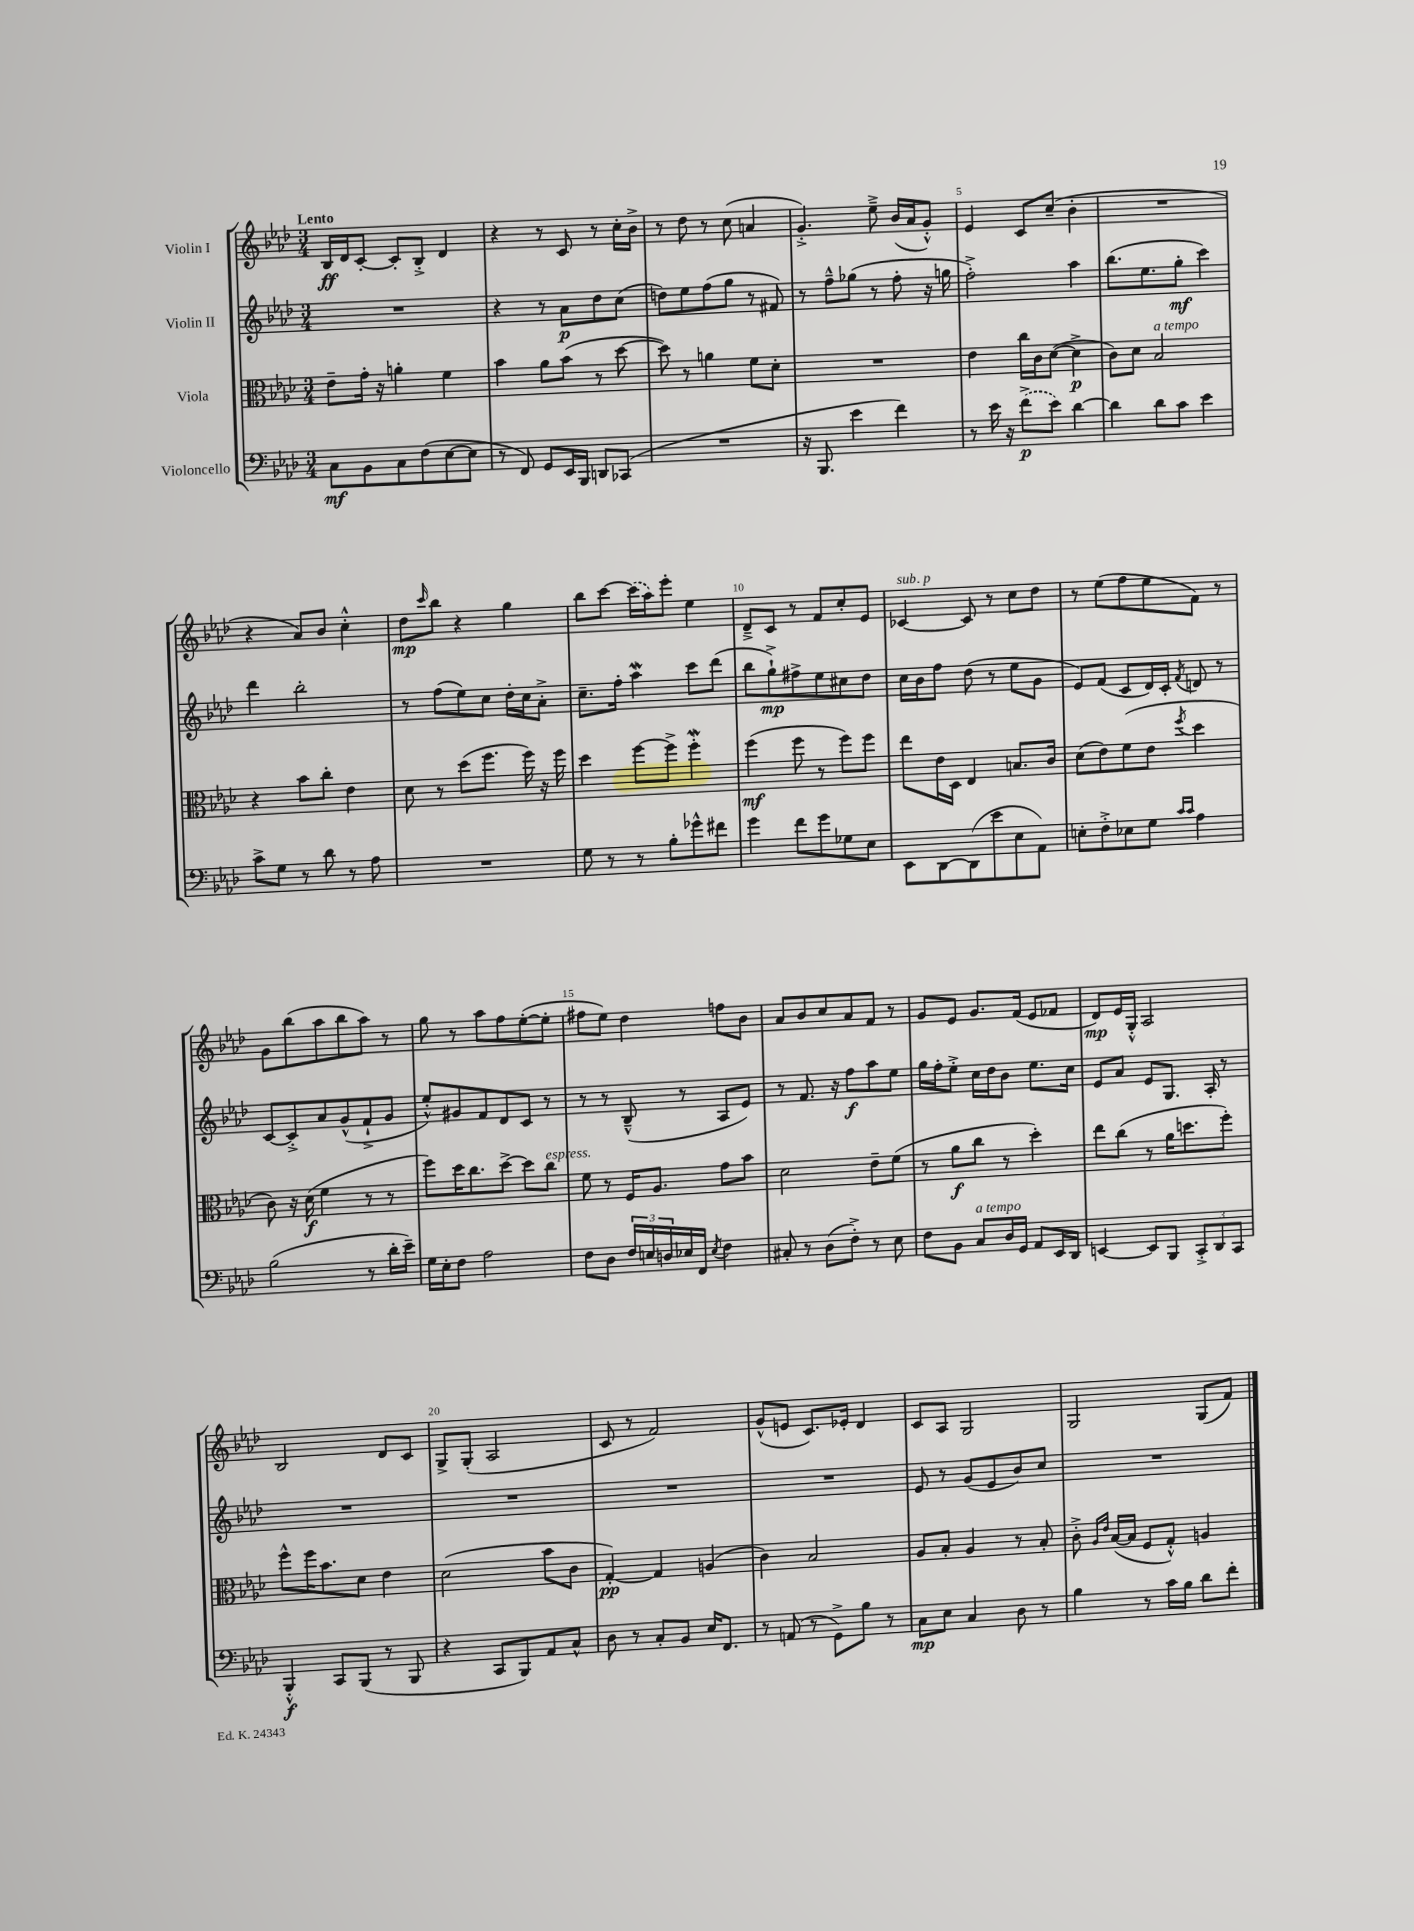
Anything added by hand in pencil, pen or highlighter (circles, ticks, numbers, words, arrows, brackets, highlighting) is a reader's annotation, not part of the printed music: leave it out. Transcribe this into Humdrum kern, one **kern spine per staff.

**kern	**kern	**kern	**kern
*staff4	*staff3	*staff2	*staff1
*clefF4	*clefC3	*clefG2	*clefG2
*k[b-e-a-d-]	*k[b-e-a-d-]	*k[b-e-a-d-]	*k[b-e-a-d-]
*M3/4	*M3/4	*M3/4	*M3/4
8C\L	8e-~\L	2.r	16B-/LL
.	.	.	16d-/J
8BB-\	16g'\Jk	.	[8c'/J
.	16r	.	.
8C\	4a'\	.	8c'/]L
(8F\	.	.	8B-'^/J
[8E-\	4f\	.	4d-/
8E-\]J	.	.	.
=	=	=	=
8r	4b-\	4r	4r
8FF/)	.	.	.
8GG/L	8a-\L	8r	8r
16EE-/L	(8b-\J	8a-\L	8c/
16BBB-/JJ	.	.	.
8DD/L	8r	8dd-\	8r
(8CC-/J	[8dd-\	(8cc\J	16cc'\LL
.	.	.	16b-^\JJ
=	=	=	=
2.r	8dd-\])	8dd\L)	8r
.	8r	8ee-\	8dd-\
.	4a\	(8ff\	8r
.	.	8gg\J	(8cc\
.	8f\L	8r	4a/
.	8d-'\J	8f#/)	.
=	=	=	=
16r	2.r	8r	4.g'^/)
8.BBB-/	.	.	.
.	.	8ff~^^\L	.
4e-\	.	(8gg-\J	.
.	.	8r	8ee-~^\
4f\)	.	8ff'\	(16b-/LL
.	.	.	16a-/J
.	.	16r	8g'^^/J)
.	.	16gg\	.
=	=	=	=
8r	4e-\	2ff'^\)	4e-/
16e-\	.	.	.
16r	.	.	.
(8f^\L	16cc\LL	.	8c/L
.	16c\J	.	.
8e-\J)	([8d-\J	.	(8cc~/J
[4d-\	4d-^\]	4aa-\	4b-'\
=	=	=	=
4d-\]	8c\L)	(8.bb-\L	2.r
.	8d-\J	.	.
.	.	8.ee-\	.
8d-\L	2B-/	.	.
8c\J	.	8gg'\J	.
4e-\	.	4ccc\)	.
=	=	=	=
8c^\L	4r	4ddd-\	4r
8G\J	.	.	.
8r	8b-\L	2bb-'\	8a-/L)
8d-\	8cc'\J	.	8b-/J
8r	4e-\	.	4cc'^^\
8A-\	.	.	.
=	=	=	=
2.r	8d-\	8r	8dd-\L
.	.	.	16qqccc/
.	8r	(8ff\L	8bb-\J
.	(8dd-\L	8ee-\)	4r
.	8.ff\J	8cc\J	.
.	.	16dd-'\LL	4gg\
.	16ff\)	16cc\J	.
.	16r	8a-'^\J	.
.	16ff\	.	.
=	=	=	=
8G\	4dd-\	8.cc~\L	8bb-\L
8r	.	.	[8ccc\J
.	.	16ff'\Jk	.
8r	[8ff\L	4aa-\	(16ccc\]LL
.	.	.	16aa-\J)
8B-'\L	8ff^\]J	.	8eee-'\J
8g-^^\	4ff'\	8ccc\L	4ee-\
8f#\J	.	(8ddd-\J	.
=	=	=	=
4g\	(4ff\	8bb-\L	8d-~^/L
.	.	8gg`^\)	8c/J
8f\L	8ff\	8ff#^\	8r
8g\	8r	8ee-\	8f/L
8G-\	8ff\L)	8cc#\	8cc'/
8E-\J	8ff\J	8dd-\J	8e-/J
=	=	=	=
8EE-\L	8ee-\L	16cc\LL	[4c-/
.	.	16b-\J	.
[8DD-\	16e-\L	8ff\J	.
.	16D-\JJ	.	.
(8DD-\]	4E-/	(8dd-\	8c-/]
8e-\	.	8r	8r
8E-\	8.B/L	8ee-\L	8cc\L
8AA-\J)	.	8g\J	8dd-\J
.	16c/Jk	.	.
=	=	=	=
8E'\L	(8d-\L	8e-/L)	8r
8F'^\	8e-\)	(8f/J	(8ee-\L
8E-\	(8f\	8c/L	8ff\
8G\J	8e-\J	16d-/L)	8ee-\
.	.	16c'/JJ	.
16qqc/LL	.	.	.
16qqc/JJ	8qff/	8qf/	.
4A-\	4dd-\	8d/	8f\J)
.	.	8r	8r
=	=	=	=
(2B-\	8c\)	[8c/L	8g\L
.	16r	8c'^/]	(8bb-\
.	(16d-\	.	.
.	4f\	8a-/	8aa-\
.	.	(8g^^/	8bb-\
8r	8r	8f`^/	8aa-\J)
16d-'\LL	8r	8g/J	8r
16e-~\JJ)	.	.	.
=	=	=	=
16G\LL	8ff\L)	8ee-'^^/L)	8gg\
16E-'\J	.	.	.
8F\J	16dd-\K	8g#/	8r
.	8.cc\	.	.
2A-\	.	8f/	8aa-\L
.	[8dd-^\J	8d-/	8ff\
.	8dd-\]L	8c/J	([8ee-'\
.	8cc\J	8r	8ee-'\]J
=	=	=	=
8F\L	8f\	8r	8ff#\L
8D-\J	8r	8r	8ee-\J)
24F/LL	16F/LK	(8B-~^^/	4dd-\
24E/	.	.	.
.	8.A-/J	.	.
24D/	.	.	.
16E-/	.	8r	.
16FF/JJ	.	.	.
8qE-/	.	.	.
4F\	8g\L	8A-/L	8ff\L
.	8b-\J	8e-/J)	8b-\J
=	=	=	=
8C#'/	2d-\	8r	8a-/L
8r	.	8.f/	8b-/
(8D-\L	.	.	8cc/
.	.	16r	.
8F'^\J)	.	8ff\L	8a-/
8r	8e-~\L	8aa-\	8f/J
8E-\	(8f\J	8ee-\J	8r
=	=	=	=
8F\L	8r	16gg\LL	8g/L
.	.	16ff'\J	.
8BB-\J	8a-\L	8ee-'^\J	8e-/J
8C/L	8cc\J	16cc\LL	8.g/L
.	.	16dd-\J	.
16D-/L	8r	8b-\J	.
16GG/JJ	.	.	(16f/Jk
8AA-/L	4dd-'\)	8.ee-\L	8e-/L
16EE-/L	.	.	8f-/J
16DD-/JJ	.	16cc\Jk	.
=	=	=	=
[4EE/	8ee-\L	8e-/L	8d-/L)
.	(8cc\J	8a-/J	16e-/L
.	.	.	16G'^^/JJ
8EE/]L	8r	8e-/L	2A-/
8BBB-/J	16a-\LK	8.G/J	.
.	8.dd\	.	.
12CC'^/L	.	.	.
.	.	16A-'/	.
12DD-/	.	.	.
.	8ff'\J)	8r	.
12CC/J	.	.	.
=	=	=	=
4BBB-'^^/	8ff^^\L	2.r	2B-/
.	16ff\K	.	.
.	8.b-\	.	.
8CC/L	.	.	.
(8BBB-/J	8d-\J	.	.
8r	4e-\	.	8d-/L
8BBB-/	.	.	8c/J
=	=	=	=
4r	(2d-\	2.r	8G^/L
.	.	.	(8G'/J
8CC/L	.	.	2A-/
8BBB-/)	.	.	.
8AA-/	8b-\L	.	.
8C^^/J	8c\J	.	.
=	=	=	=
8D-\	[4G'/)	2.r	8c/
8r	.	.	8r
8C'/L	4G/]	.	2f/)
8BB-/J	.	.	.
16E-/LK	(4A/	.	.
8.FF/J	.	.	.
=	=	=	=
8r	4c\)	2.r	(8g^^/L
(8AA/	.	.	8e/J
8r	2B-/	.	8.c/L)
8GG^\L)	.	.	.
.	.	.	16e-'/Jk
8B-\J	.	.	4d-/
8r	.	.	.
=	=	=	=
8C\L	8A-/L	8e-/	8c/L
8E-\J	8B-'/J	8r	8A-/J
4C/	4A-/	(8g/L	2G/
.	.	8e-/	.
8D-\	8r	8b-/)	.
8r	8B-'/	8cc/J	.
=	=	=	=
4B-\	8c'^\	2.r	2G/
.	16qqA-/LL	.	.
.	16qqe-/JJ	.	.
.	([16B-/LL	.	.
.	16B-/]JJ	.	.
8r	8F/L	.	.
16c\LL	8G'^^/J)	.	.
16B-\JJ	.	.	.
8d-\L	4A/	.	(8G/L
8f'\J	.	.	8f/J)
==	==	==	==
*-	*-	*-	*-
